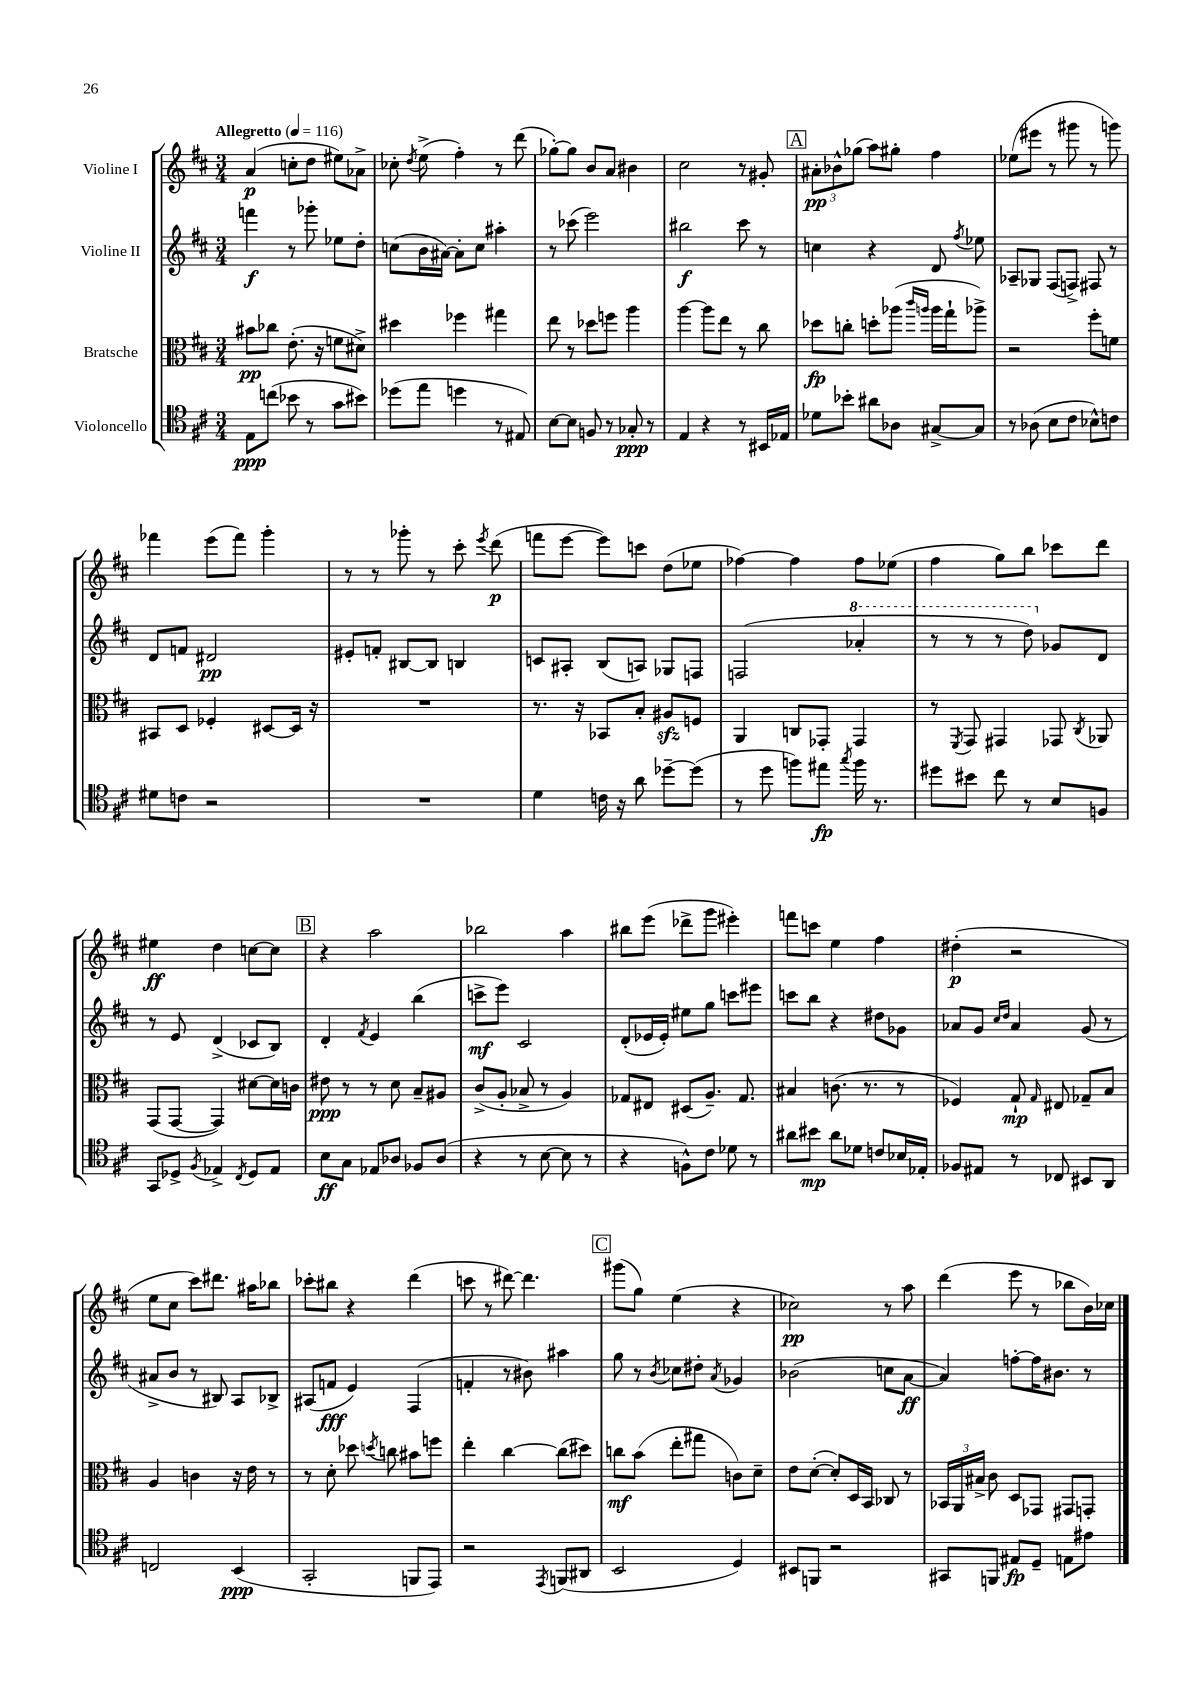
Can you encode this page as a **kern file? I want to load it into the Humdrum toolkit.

**kern	**kern	**kern	**kern
*staff4	*staff3	*staff2	*staff1
*clefC4	*clefC3	*clefG2	*clefG2
*k[f#c#]	*k[f#c#]	*k[f#c#]	*k[f#c#]
*M3/4	*M3/4	*M3/4	*M3/4
*MM116	*MM116	*MM116	*MM116
8E	8b#	4fff	(4a
(8cc	8cc-	.	.
8b-	(8.e'	8r	8cc'
8r	.	8ggg-'	8dd
.	16r	.	.
8g	8f	8ee-	8ee#)
8b#)	8d#^)	8dd'	8a-^
=	=	=	=
(8dd-	4dd#	(8cc	8cc-'
.	.	.	8qdd
8ee	.	16b	(8ee^
.	.	[16a#)	.
4dd	4ff-	8a#']	4ff#')
.	.	8cc	.
8r	4gg#	4aa#'	8r
8E#)	.	.	(8ddd
=	=	=	=
[8B	8ee	8r	[8gg-')
8B]	8r	(8ccc-	8gg-]
8F	8dd-	2eee)	8b
8r	8ff	.	8a
8G-'	4aa	.	4b#
8r	.	.	.
=	=	=	=
4E	[4aa	2bb#	2cc#
4r	8aa]	.	.
.	8ee	.	.
8r	8r	8ccc#	8r
16BB#	8cc#	8r	8g#'
16E-	.	.	.
=	=	=	=
8d-	8dd-	4cc	12a#'
.	.	.	12b-^^
8b-'	8cc'	.	.
.	.	.	(12gg-
8a#	8dd'	4r	8aa)
8A-	(8aa-	.	8gg#'
.	16qqccc#	.	.
.	16qqaa	.	.
[8G#^	16aa	8d	4ff#
.	16gg`	.	.
.	.	8qff#	.
8G#]	8aa-^)	8ee-	.
=	=	=	=
8r	2r	8A-~	(8ee-
(8A-	.	8G-	8eee#
8B	.	(8F#	8r
8c#	.	8F^)	8ggg#
8B-^^)	8ff#'	8F#	8r
8c	8f	8r	8ggg)
=	=	=	=
8d#	8BB#	8d	4fff-
8c	8D	8f	.
2r	4F-'	2d#	(8eee
.	.	.	8fff-)
.	[8D#	.	4ggg'
.	16D#]	.	.
.	16r	.	.
=	=	=	=
2.r	2.r	8e#'	8r
.	.	8f'	8r
.	.	[8B#	8ggg-'
.	.	8B#]	8r
.	.	4B	8ccc#'
.	.	.	8qeee
.	.	.	(8ddd
=	=	=	=
4d	8.r	8c	8fff
.	.	8A#'	[8eee
.	16r	.	.
16c	8BB-	(8B	8eee])
16r	.	.	.
8a	8B'	8A)	8ccc
[8dd-~	8A#	8G-	(8dd
(8dd-]	8F	8F	8ee-
=	=	=	=
8r	4AA	(2F	[4ff-)
8dd	.	.	.
8ff)	8C	.	4ff-]
8ee#	8GG-'	.	.
8qgg	.	.	.
16ff	4GG-	4aa-'	8ff-
8.r	.	.	.
.	.	.	(8ee-
=	=	=	=
8dd#	8r	8r	4ff#
.	8qFF#	.	.
8b#	8GG	8r	.
8cc#	4GG#	8r	8gg)
8r	.	8ddd)	8bb
8B	8GG-	8g-	8ccc-
.	8qC#	.	.
8F	8AA-	8d	8ddd
=	=	=	=
8GG	(8GG	8r	4ee#
8D-^	[8GG	8e	.
8qF#	.	.	.
4E-^	4GG])	(4d^	4dd
8qC#	.	.	.
8D-	[8d#	8c-	[8cc
8E-	16d#]	8B)	8cc]
.	16c	.	.
=	=	=	=
8B	8e#	4d'	4r
8G	8r	.	.
.	.	8qf#	.
8E-	8r	4e	2aa
8A-	8d	.	.
8F-	8B~	(4bb	.
(8A-	8A#	.	.
=	=	=	=
4r	(8c#^	8ccc^	2bb-
.	8A'	8eee)	.
8r	8B-^	2c#	.
[8B	8r	.	.
8B]	4A)	.	4aa
8r	.	.	.
=	=	=	=
4r	8G-	(8d'	8bb#
.	8E#	16e-	(8eee
.	.	16e-')	.
8F^^)	(8D#	8ee#	8ddd-^
8c#	8.A~)	8gg	8ggg
8d-	.	8ccc	4eee#')
.	8.G-	.	.
8r	.	8eee#	.
=	=	=	=
8a#	4B#	8ccc	8fff
8b#	.	8bb	8ccc
8a#	(8.c	4r	4ee
8d-	.	.	.
.	8.r	.	.
8c	.	8dd#	4ff#
16B-	8r	8g-	.
16E-'	.	.	.
=	=	=	=
8F-	4F-)	8a-	(4dd#'
8E#	.	8g	.
.	.	16qqcc#	.
.	.	16qqdd	.
8r	8G`	4a-	2r
.	16qqG	.	.
8C-	8E#	.	.
8BB#	8G-~	(8g	.
8AA	8B	8r	.
=	=	=	=
2C	4A	8a#^	8ee
.	.	8b	8cc#
.	4c	8r	8ccc#)
.	.	8B#)	8.ddd#
(4BB	16r	8A	.
.	16e	.	16aa#
.	8r	8B-^	8bb-
=	=	=	=
2GG'	8r	(8A#	8ccc-'
.	8d'	8f	8bb#
.	8dd-	4e)	4r
.	8qdd	.	.
.	8cc	.	.
8FF	8b#	(4F#	(4ddd
8EE)	8ff	.	.
=	=	=	=
2r	4ee'	4f'	8ccc
.	.	.	8r
.	[4cc#	8r	[8ddd#)
.	.	8b#)	4.ddd#]
8qEE	.	.	.
(8FF	(8cc#]	4aa#	.
8AA#	8dd#)	.	.
=	=	=	=
2BB	8cc	8gg	(8ggg#
.	(8b	8r	8gg)
.	.	8qb	.
.	8ee'	8cc-	(4ee
.	8gg#	8dd#'	.
.	.	8qa	.
4D)	8c)	4g-	4r
.	8d~	.	.
=	=	=	=
8BB#	8e	(2b-	2cc-)
8FF	([8d'	.	.
2r	8d'])	.	.
.	16D	.	.
.	16BB	.	.
.	8C-	8cc	8r
.	8r	[8a	8aa
=	=	=	=
8GG#	24BB-	4a])	(4ddd
.	24AA	.	.
.	24B#^	.	.
8FF	8c#	.	.
8E#	8D	[8ff'	8eee
8D~	8GG-	16ff]	8r
.	.	8.b#	.
8E	8GG#	.	8bb-
8e#	8GG'	8r	16b)
.	.	.	16cc-
==	==	==	==
*-	*-	*-	*-
